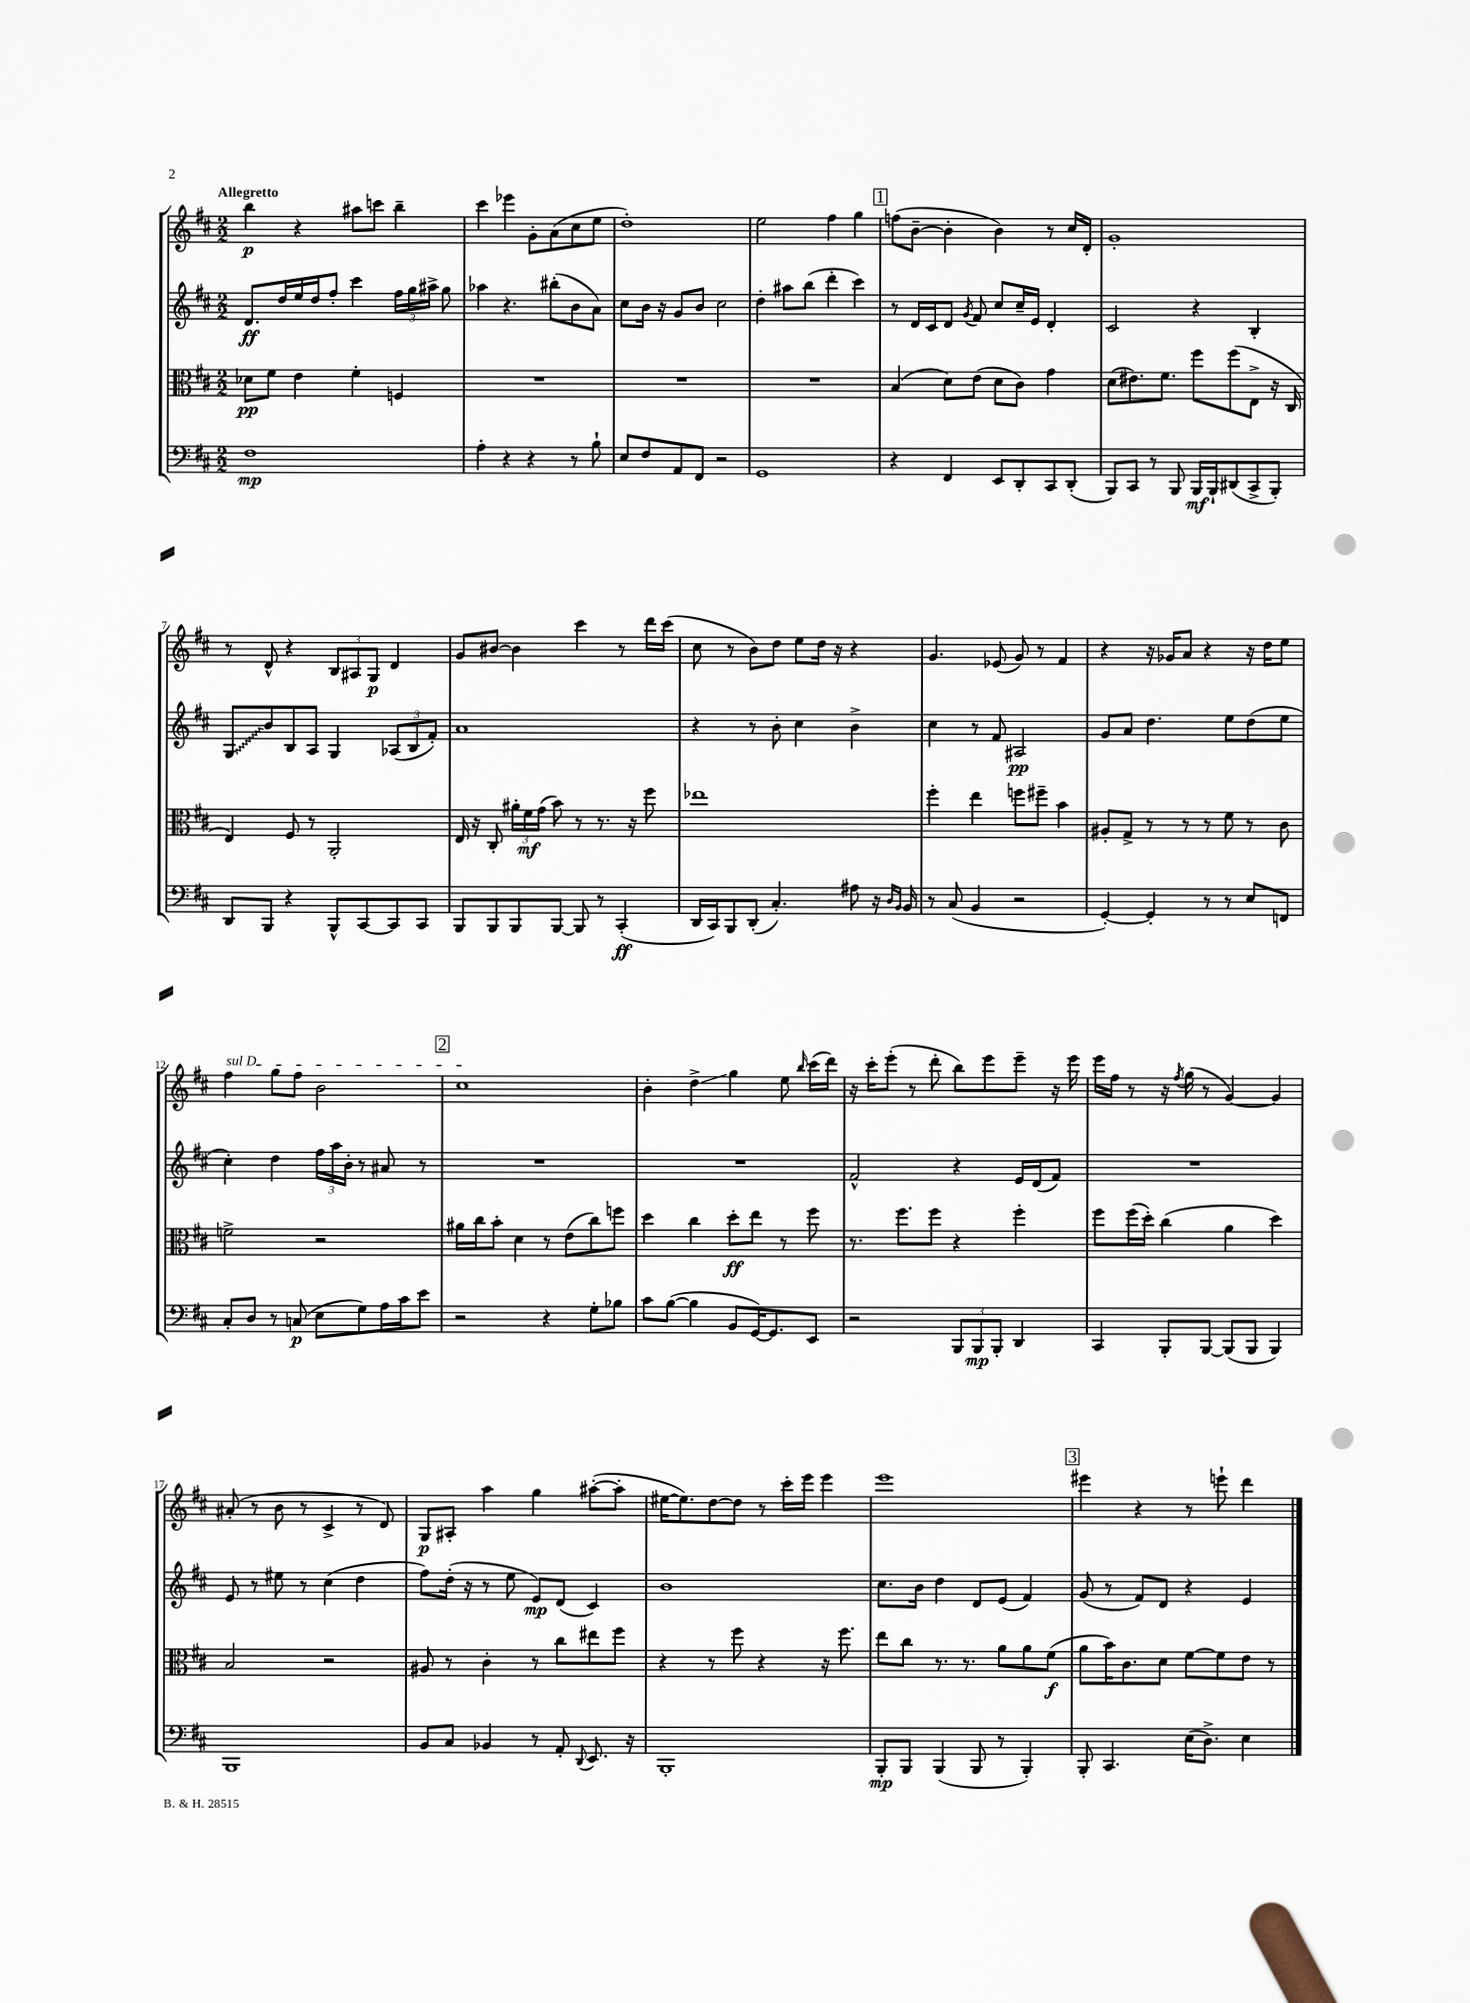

**kern	**kern	**kern	**kern
*staff4	*staff3	*staff2	*staff1
*clefF4	*clefC3	*clefG2	*clefG2
*k[f#c#]	*k[f#c#]	*k[f#c#]	*k[f#c#]
*M2/2	*M2/2	*M2/2	*M2/2
1F#	8d-\L	8.d/L	4bb\
.	8f#\J	.	.
.	.	16dd/L	.
.	4e\	16ee/	4r
.	.	16dd/J	.
.	.	8ff#'/J	.
.	4f#'\	4ccc#\	8aa#\L
.	.	.	8ccc\J
.	4F/	24ff#\LL	4bb~\
.	.	24gg\	.
.	.	24aa#^\JJ	.
.	.	8gg\	.
=	=	=	=
4A'\	1r	4aa-\	4ccc#\
4r	.	4.r	4eee-\
4r	.	.	8g'\L
.	.	(8bb#'\L	(8a\
8r	.	8b\	8cc#\
8B`\	.	8a\J)	8ee\J
=	=	=	=
8E/L	1r	8cc#\L	1dd')
8F#/	.	16b\Jk	.
.	.	16r	.
8AA/	.	8g/L	.
8FF#/J	.	8b/J	.
2r	.	2cc#\	.
=	=	=	=
1GG	1r	4dd'\	2ee\
.	.	8aa#\L	.
.	.	(8bb\J	.
.	.	4ddd'\	4ff#\
.	.	4ccc#\)	4gg\
=	=	=	=
4r	(4B/	8r	(8ff\L
.	.	16d/LL	[8b~\J
.	.	16c#/J	.
4FF#/	8d\L)	8d/J	4b'\]
.	.	8qg/	.
.	(8e\J	8f#/	.
8EE/L	8d\L	8cc#/L	4b\)
8DD'/	8c#\J)	16cc#~/L	.
.	.	16e/JJ	.
8CC#/	4g\	4d'/	8r
(8DD'/J	.	.	16cc#/LL
.	.	.	16d'/JJ
=	=	=	=
8BBB/L)	(8d\L	2c#/	1g'
8CC#/J	8.e#\)	.	.
8r	.	.	.
.	8.f#\J	.	.
8BBB/	.	.	.
16BBB/LL	8ff#\L	4r	.
16BBB`/J	.	.	.
(8DD#/	(8ff#\	.	.
8CC#^/	8E^\J	4B'/	.
8BBB'/J)	16r	.	.
.	16C#/	.	.
=	=	=	=
8DD/L	4E/)	8G/L	8r
8BBB/J	.	8b/	8d^^/
4r	8F#/	8B/	4r
.	8r	8A/J	.
8BBB^^/L	2AA'/	4G/	12B/L
.	.	.	12A#/
[8CC#/	.	.	.
.	.	.	12G/J
8CC#/]	.	(12A-/L	4d/
.	.	12B/	.
8CC#/J	.	.	.
.	.	12f#'/J)	.
=	=	=	=
8BBB/L	16E/	1a	8g/L
.	16r	.	.
8BBB/	8C#'/	.	[8b#/J
8BBB/	24a#'\LL	.	4b#\]
.	24f#\	.	.
.	(24g\JJ	.	.
[8BBB/J	8b\)	.	.
8BBB/]	8r	.	4ccc#\
8r	8.r	.	.
(4CC#'/	.	.	8r
.	16r	.	.
.	8ff#\	.	16ddd\LL
.	.	.	(16ccc#\JJ
=	=	=	=
16DD/LL	1ee-	4r	8cc#\
16CC#/J)	.	.	.
8BBB/	.	.	8r
(8DD'/J	.	8r	8b\L)
4.C#'/)	.	8b'\	8dd\J
.	.	4cc#\	8ee\L
.	.	.	16dd\Jk
.	.	.	16r
8A#\	.	4b^\	4r
16r	.	.	.
16qqD/LL	.	.	.
16qqBB/JJ	.	.	.
16BB/	.	.	.
=	=	=	=
8r	4ff#'\	4cc#\	4.g/
(8C#/	.	.	.
4BB/	4ee\	8r	.
.	.	8f#/	(8e-/
2r	8ff\L	2A#/	8g/)
.	8ff#~\J	.	8r
.	4b\	.	4f#/
=	=	=	=
[4GG'/)	8A#'/L	8g/L	4r
.	8G^/J	8a/J	.
4GG'/]	8r	4.dd\	16r
.	.	.	16g-/LK
.	8r	.	8a/J
8r	8r	.	4r
8r	8f#\	8ee\L	.
8E/L	8r	(8dd\	16r
.	.	.	16dd\LK
8FF/J	8c#\	8ee\J	8ee\J
=	=	=	=
8C#'/L	2f^\	4cc#'\)	4ff#\
8D/J	.	.	.
8r	.	4dd\	8gg\L
(8C/	.	.	8ff#\J
8E\L	2r	24ff#\LL	2b\
.	.	24aa\	.
.	.	24b'\JJ	.
8G\)	.	8r	.
16A\L	.	8a#/	.
16c#\J	.	.	.
8e\J	.	8r	.
=	=	=	=
2r	16a#\LL	1r	1cc#
.	16cc#\J	.	.
.	8b'\J	.	.
.	4d\	.	.
4r	8r	.	.
.	(8e\L	.	.
8G'\L	8cc#\)	.	.
8B-\J	8ff\J	.	.
=	=	=	=
8c#\L	4dd\	1r	4b'\
([8B\J	.	.	.
4B\]	4cc#\	.	4dd^\
8BB/L	8dd'\L	.	4gg\
[16GG/K)	8ee\J	.	.
8.GG/]	.	.	.
.	8r	.	8ee\
.	.	.	16qqbb/
8EE/J	8ff#\	.	(16ccc#\LL
.	.	.	16ddd\JJ)
=	=	=	=
2r	8.r	2f#^^/	16r
.	.	.	16ccc#'\LK
.	.	.	(8eee'\J
.	8.ff#\L	.	.
.	.	.	8r
.	8ff#\J	.	8ddd'\
12BBB/L	4r	4r	8bb\L)
12BBB/	.	.	.
.	.	.	8eee\
12BBB'/J	.	.	.
4DD/	4ff#'\	16e/LL	8eee~\J
.	.	(16d/J	.
.	.	8f#/J)	16r
.	.	.	16eee\
=	=	=	=
4CC#/	8ff#\L	1r	16eee\LL
.	.	.	16ff#\JJ
.	(16ff#\L	.	8r
.	16dd'\JJ)	.	.
8BBB'/L	(4cc#\	.	16r
.	.	.	8qff#/
.	.	.	(16gg\
[8BBB/J	.	.	8r
(8BBB/]L	4a\	.	[4g/)
8BBB/J	.	.	.
4BBB/)	4dd\)	.	4g/]
=	=	=	=
1BBB	2B/	8e/	(8a#'/
.	.	8r	8r
.	.	8ee#\	8b\
.	.	8r	8r
.	2r	(4cc#\	4c#^/
.	.	4dd\	8r
.	.	.	8d/)
=	=	=	=
8BB/L	8A#/	8ff#\L)	8G/L
8C#/J	8r	(16dd'\Jk	8A#'/J
.	.	16r	.
4BB-/	4c#'\	8r	4aa\
.	.	8ee\	.
8r	8r	8e/L)	4gg\
8AA'/	8cc#\L	(8d/J	.
8qqDD/	.	.	.
8.EE/	8ee#\	4c#/)	([8aa#'\L
.	8ff#\J	.	8aa#'\]J
16r	.	.	.
=	=	=	=
1BBB'	4r	1b	[16ee#\LK
.	.	.	8.ee#\])
.	8r	.	[8dd\
.	8ff#\	.	8dd\]J
.	4r	.	8r
.	.	.	16ccc#'\LL
.	.	.	16eee\JJ
.	16r	.	4eee\
.	8.ff#\	.	.
=	=	=	=
8BBB'/L	8ee\L	8.cc#\L	1eee
8BBB/J	8cc#\J	.	.
.	.	16b\Jk	.
(4BBB/	8.r	4dd\	.
.	8.r	.	.
8BBB/	.	8d/L	.
8r	8a\L	(8e/J	.
4BBB'/)	8a\	4f#/)	.
.	(8f#\J	.	.
=	=	=	=
8BBB'/	8a\L	(8g/	4eee#\
4.CC#/	16b\K)	8r	.
.	8.c#\	.	.
.	.	8f#/L)	4r
.	8d\J	8d/J	.
(16E\LK	[8f#\L	4r	8r
8.D^\J)	.	.	.
.	8f#\]	.	8eee`\
4E\	8e\J	4e/	4ddd\
.	8r	.	.
==	==	==	==
*-	*-	*-	*-
